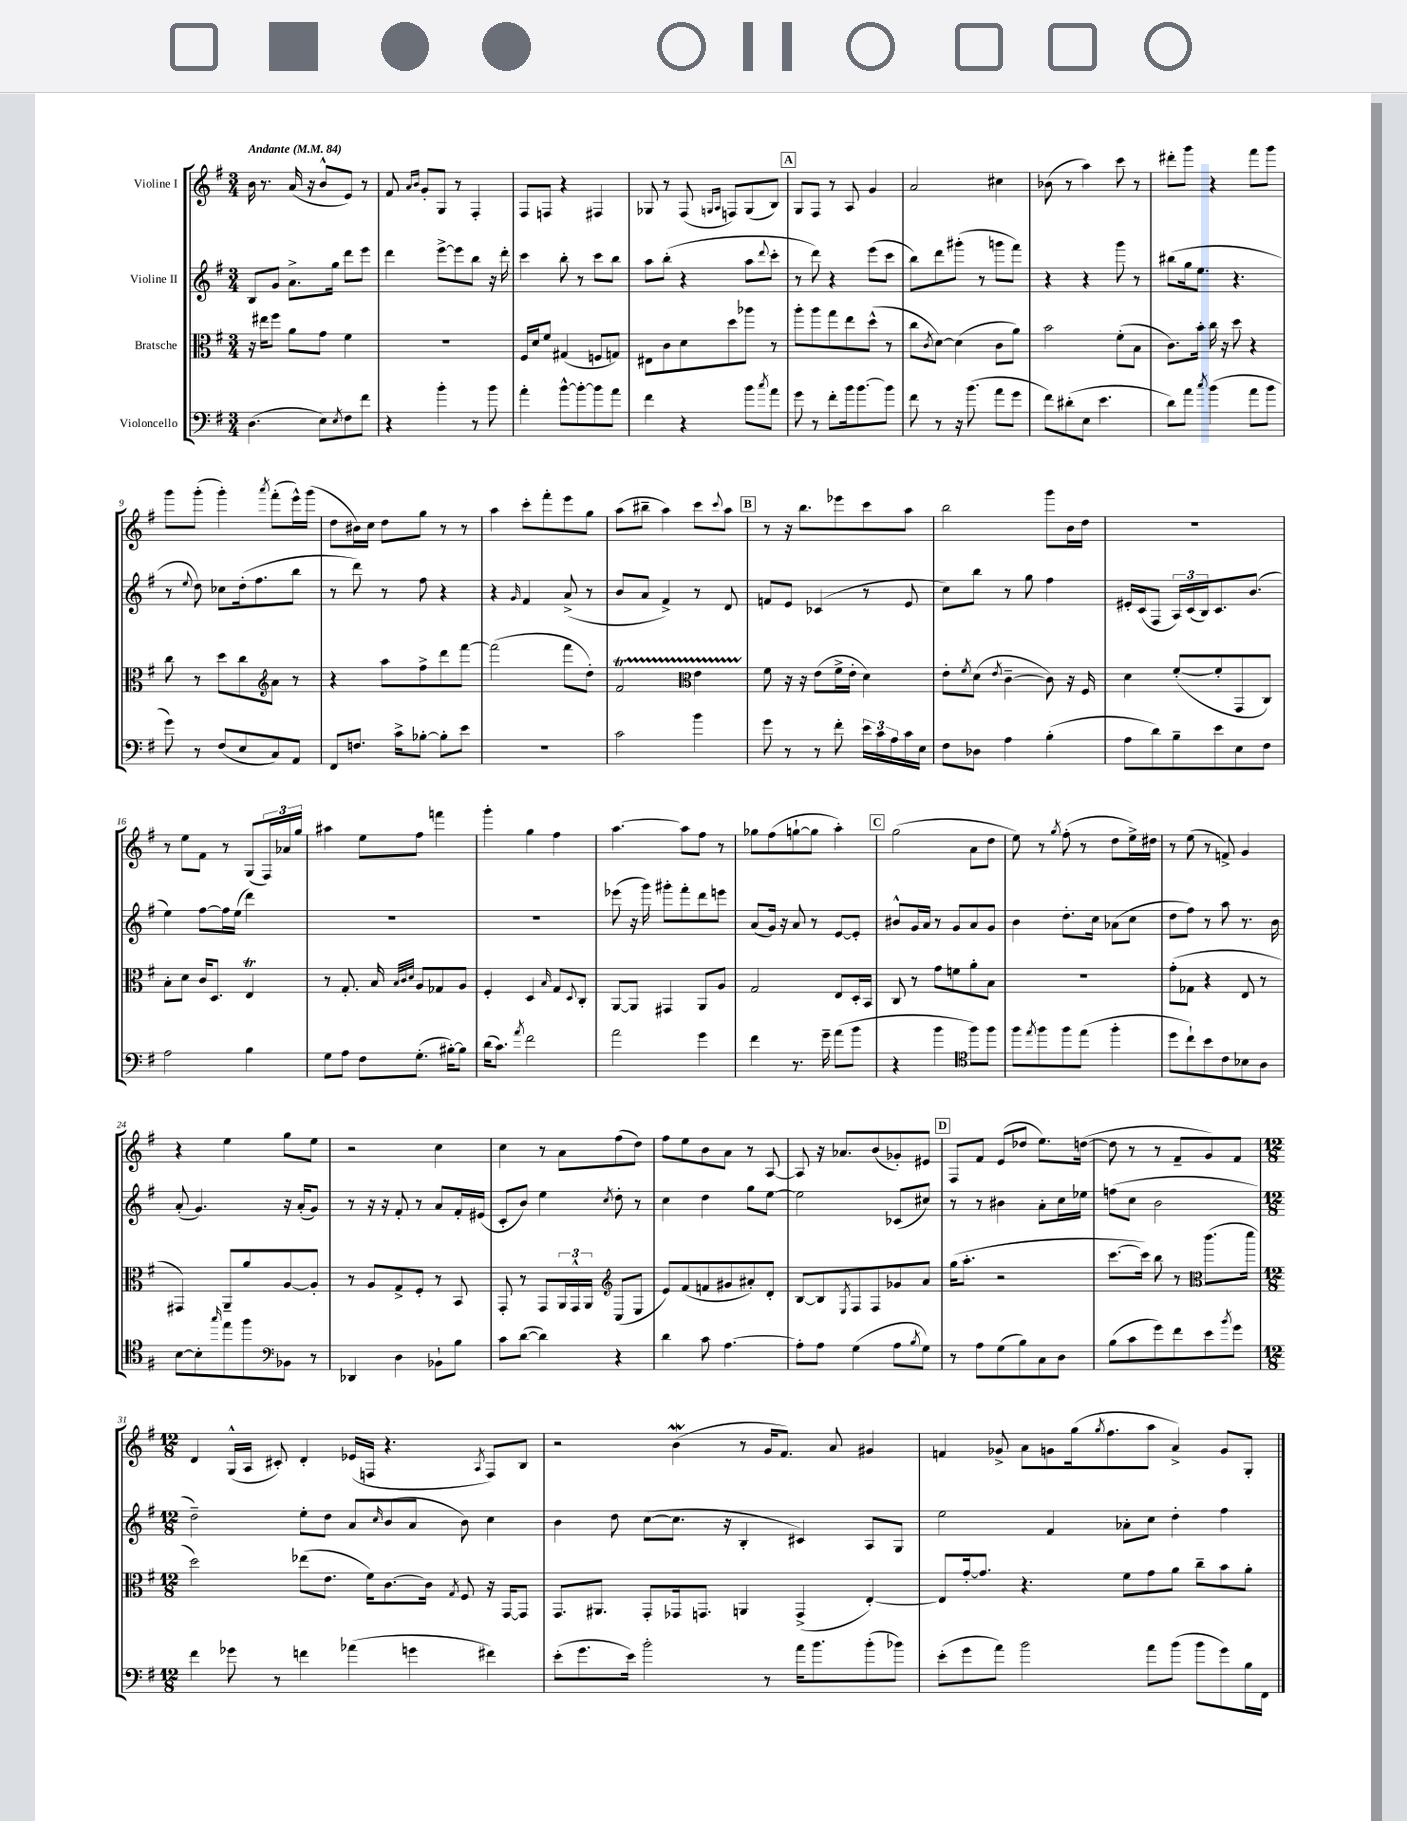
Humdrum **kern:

**kern	**kern	**kern	**kern
*staff4	*staff3	*staff2	*staff1
*clefF4	*clefC3	*clefG2	*clefG2
*k[f#]	*k[f#]	*k[f#]	*k[f#]
*M3/4	*M3/4	*M3/4	*M3/4
*MM84	*MM84	*MM84	*MM84
(4.D	16r	8B	16b
.	16ee#	.	8.r
.	8ff#	8g	.
.	8a	8.a^	(16a
.	.	.	16r
8E)	8g	.	8b^^
.	.	16gg	.
8qE	.	.	.
8F#	4f#	8ddd	8e)
8f#	.	8eee	8r
=	=	=	=
4r	2.r	4ddd	8f#
.	.	.	16qqa
.	.	.	16qqb
.	.	.	8g'
4b'	.	[8eee^	8G
.	.	8eee]	8r
8r	.	8bb	4F#'
8b	.	16r	.
.	.	16ddd'	.
=	=	=	=
4a'	16F#	4ccc	8F#
.	16d	.	.
.	8f#	.	8F
[8b^^	(4G#	8bb'	4r
8b'_	.	8r	.
8b]	8F	8ccc	4F#
8a	8G)	8bb	.
=	=	=	=
4f#	8E#	8aa	8G-
.	8c	(8bb'	8r
4r	8d	4r	(8F#
.	.	.	16qqG
.	.	.	16qqA
.	8dd	.	8F)
8b	8aa-	8aa	(8G
8qcc	.	8qqddd	.
8a	8r	8ccc'	8B)
=	=	=	=
8g	8aa'	8r	8G
8r	8aa	8ddd)	8F#
8f#'	8gg	4r	8r
16b	8ee	.	8A
[8.b	.	.	.
.	(8dd^^	(8eee	4g
8b]	8r	8ccc	.
=	=	=	=
8f#	8cc	8bb)	2a
.	8qc	.	.
8r	[8d)	8ddd	.
16r	(4d]	(8ggg#'	.
(8.b	.	.	.
.	.	8r	.
8a	8c	8ggg	4cc#
8g	8a)	8fff#)	.
=	=	=	=
8f#)	2b	4r	(8b-
(8d#'	.	.	8r
8E	.	4r	4aa)
4.e	.	.	.
.	(8f#'	8ggg	8ccc
.	8B	8r	8r
=	=	=	=
8d)	8.c)	(8bb#	8ddd#'
8a	.	16gg	8ggg
.	16b'	8.ee	.
8qcc	.	.	.
(4b	16cc	.	4r
.	16r	.	.
.	8dd	4.r	.
8a	4r	.	8fff#
8b	.	.	8ggg
=	=	=	=
8g)	8cc	8r	8ggg
.	.	8qqee	.
8r	8r	8dd)	(8ggg'
(8F#	8dd	8cc-	4ggg')
8E	8cc	(16dd'	.
.	.	8.ff#	.
.	.	.	8qaaa
8C)	8a	.	(8fff#'
8AA	8r	8bb	16eee^^)
.	.	.	(16ggg
=	=	=	=
*	*clefG2	*	*
8FF#	4r	8r	8dd
8.F	.	8ddd)	16b#)
.	.	.	16cc
.	8aa	8r	8dd
16c^	.	.	.
[8B-'	8ff#^	8ff#	8gg
8B-']	8ddd	4r	8r
8e	[8fff#	.	8r
=	=	=	=
2.r	(2fff#]	4r	4aa
.	.	16qqg	.
.	.	4f#	8ccc'
.	.	.	8fff#'
.	8fff#	(8a^	8eee
.	8dd')	8r	8gg
=	=	=	=
2c	2f#	8b	(8aa
.	.	8a	8bb#~
.	.	4f#^)	4aa)
*	*clefC3	*	*
4b	4e	8r	8ccc
.	.	.	8qqccc
.	.	8d	8aa
=	=	=	=
8g	8f#	8f	8r
8r	16r	8e	16r
.	16r	.	8.bb
8r	(8e	(4c-	.
8f#'	16f#^	.	8eee-
.	16e'	.	.
24e	4d)	8r	8ccc
24c	.	.	.
24A	.	.	.
16c	.	8e	8aa
16E	.	.	.
=	=	=	=
8F#	8e'	8cc)	2bb
.	8qf#	.	.
8D-	(8d	8bb	.
.	8qe	.	.
4A	[4c~	8r	.
.	.	8gg	.
(4B'	8c])	4ff#	8ggg
.	16r	.	16b
.	16F#	.	16dd
=	=	=	=
8A	4d	16e#'	2.r
.	.	(16c	.
8d)	.	8F#	.
8B~	([8f#'	24A)	.
.	.	(24c	.
.	.	24B)	.
8e	8f#']	8.c	.
8E	8GG	.	.
.	.	(8.b	.
8F#	8C)	.	.
=	=	=	=
2A	8B'	4ee)	8r
.	8d	.	8ee
.	16c	[8ff#	8f#
.	8.D	.	.
.	.	16ff#]	8r
.	.	(16ee	.
4B	4E	4ddd)	(8G
.	.	.	24F#)
.	.	.	24a-
.	.	.	24gg
=	=	=	=
8G	8r	2.r	4aa#
8A	8.G'	.	.
8F#	.	.	8ee
.	16B	.	.
.	32qqB	.	.
.	32qqc	.	.
.	32qqd	.	.
(8.G'	8A	.	8ff#
.	8G-	.	4fff
[16B#')	.	.	.
8B#]	8A	.	.
=	=	=	=
(16d	4F#'	2.r	4ggg'
8.c)	.	.	.
8qa	.	.	.
2f#	4D	.	4gg
.	16qqB	.	.
.	8G	.	4ff#
.	8qqD	.	.
.	8C'	.	.
=	=	=	=
2a	[8AA	(8eee-	[4.aa
.	8AA]	16r	.
.	.	16ggg)	.
.	4GG#	8ggg#'	.
.	.	8fff#'	8aa]
4g	8AA	8ddd	8ff#
.	8A	8eee	8r
=	=	=	=
4f#	2G	(8a	8gg-
.	.	16g)	(8ff#
.	.	16r	.
8.r	.	8a	[8gg`
.	.	8r	8gg]
16g~	.	.	.
(8a	8E	[8e	4aa')
8b	16D'	8e']	.
.	16BB	.	.
=	=	=	=
4r	8C	8b#^^	(2gg
.	8r	16g	.
.	.	16a	.
4b	8g	8r	.
.	8f	8g	.
*clefC4	*	*	*
8ff#)	8a'	8a	8a
8ff#	8B	8g	8dd
=	=	=	=
8ff#	2.r	4b	8ee)
8qee	.	.	.
8ff#	.	.	8r
.	.	.	8qgg
8ff#	.	8.dd'	(8ff#'
(8ee	.	.	8r
.	.	16cc	.
4ff#'	.	(8a-	8dd
.	.	8cc	16ee^)
.	.	.	16dd#
=	=	=	=
8dd	(8g'	8dd	8r
8cc`)	8G-	8ff#)	(8ee
8b	4r	8r	8r
8c	.	8aa	8f^)
8B-	8E	8.r	4g
8A	8r	.	.
.	.	16b	.
=	=	=	=
[8B	4GG#)	(8a'	4r
8B']	.	4.g)	.
16qqgg	.	.	.
8ee	8AA~	.	4ee
8ff#	8a	.	.
8BB-	[8A	16r	8gg
.	.	(16a'	.
8r	8A']	8g)	8ee
=	=	=	=
*clefF4	*	*	*
4DD-	8r	8r	2r
.	8A	16r	.
.	.	16r	.
4D	8G^	8f#'	.
.	8F#'	8r	.
8BB-`	8r	8a	4cc
8B	8BB	16f#'	.
.	.	(16e#	.
=	=	=	=
8c	8GG'	8c'	4cc
([8d	8r	8b)	.
4d])	8GG	4ee	8r
.	24AA	.	8a
.	24GG^^	.	.
.	24AA	.	.
.	.	8qcc	.
4r	(8C	8dd'	(8ff#
.	8E	8r	8dd)
=	=	=	=
*	*clefG2	*	*
4d	8e)	4cc	8ff#
.	(8f#	.	8ee
8c	8f	4dd	8b
[4.A	8g#	.	8a
.	8a#')	8gg	8r
.	8d'	[8ee	[8A
=	=	=	=
8A']	[8B	2ee]	8A]
8A	8B]	.	16r
.	.	.	8.a-
.	8qE	.	.
(4G	8F#	.	.
.	8F#	.	(8b
8A	8g-	(8c-	8g-')
8qB	.	.	.
8G)	8a	8cc#)	8e#
=	=	=	=
8r	(16gg	8r	8F#
.	8.aa'	.	.
8A	.	8r	8f#
(8G	2r	4b#	(8e
8B)	.	.	8dd-
8C	.	8a'	8.ee)
8D	.	16cc	.
.	.	16ee-	([16dd
=	=	=	=
(8B	[8.ccc	(8ff	8dd]
8c	.	8cc	8r
.	16ccc])	.	.
8g)	8bb	2b	8r
8f#	8r	.	8f#~
8e	(8.ccc	.	8g)
8qb	.	.	.
8g	.	.	8f#
.	16ddd	.	.
=	=	=	=
*	*clefC3	*	*
*M12/8	*M12/8	*M12/8	*M12/8
4f#	2dd)	2dd~)	4d
8g-	.	.	(16G^^
.	.	.	16A
8r	.	.	8c#')
4f	(8ee-	8ee'	4d'
.	8.e	8dd	.
(4a-	.	8a	(16e-
.	16f#)	.	16F
.	.	16qqcc	.
.	[8.c	(8b	4.r
4g	.	8a	.
.	16c]	.	.
.	8qG	.	.
.	8F#	8b)	.
.	.	.	8qA
4f#)	16r	4cc	8F)
.	[16GG	.	.
.	8GG]	.	8B
=	=	=	=
(8e'	8.GG	4b	2r
8.g	.	.	.
.	8.AA#	.	.
.	.	8dd	.
16e)	.	.	.
2b'	8GG'	([8cc	.
.	16GG-	8.cc]	(4b
.	8.GG	.	.
.	.	16r	.
.	4AA	4B'	8r
8r	.	.	16g
.	.	.	8.f#)
16a	(4GG^	4c#)	.
8.b	.	.	.
.	.	.	8a
(8b'	[4E')	8A	4g#
8b-)	.	8G	.
=	=	=	=
(8e'	8E]	2ee	4f
8g	[16g'	.	.
.	8.g]	.	.
8a)	.	.	8g-^
2b	4.r	.	8a
.	.	4f#	8g
.	.	.	(16gg
.	.	.	8qgg
.	.	.	8.ff#
.	8f#	8a-'	.
8a	8g	8cc	8aa
(8b	8a	4dd'	4a^)
8b	8cc~	.	.
8g)	8b	4ff#	8g
16B	8a'	.	8G'
16FF#	.	.	.
==	==	==	==
*-	*-	*-	*-
